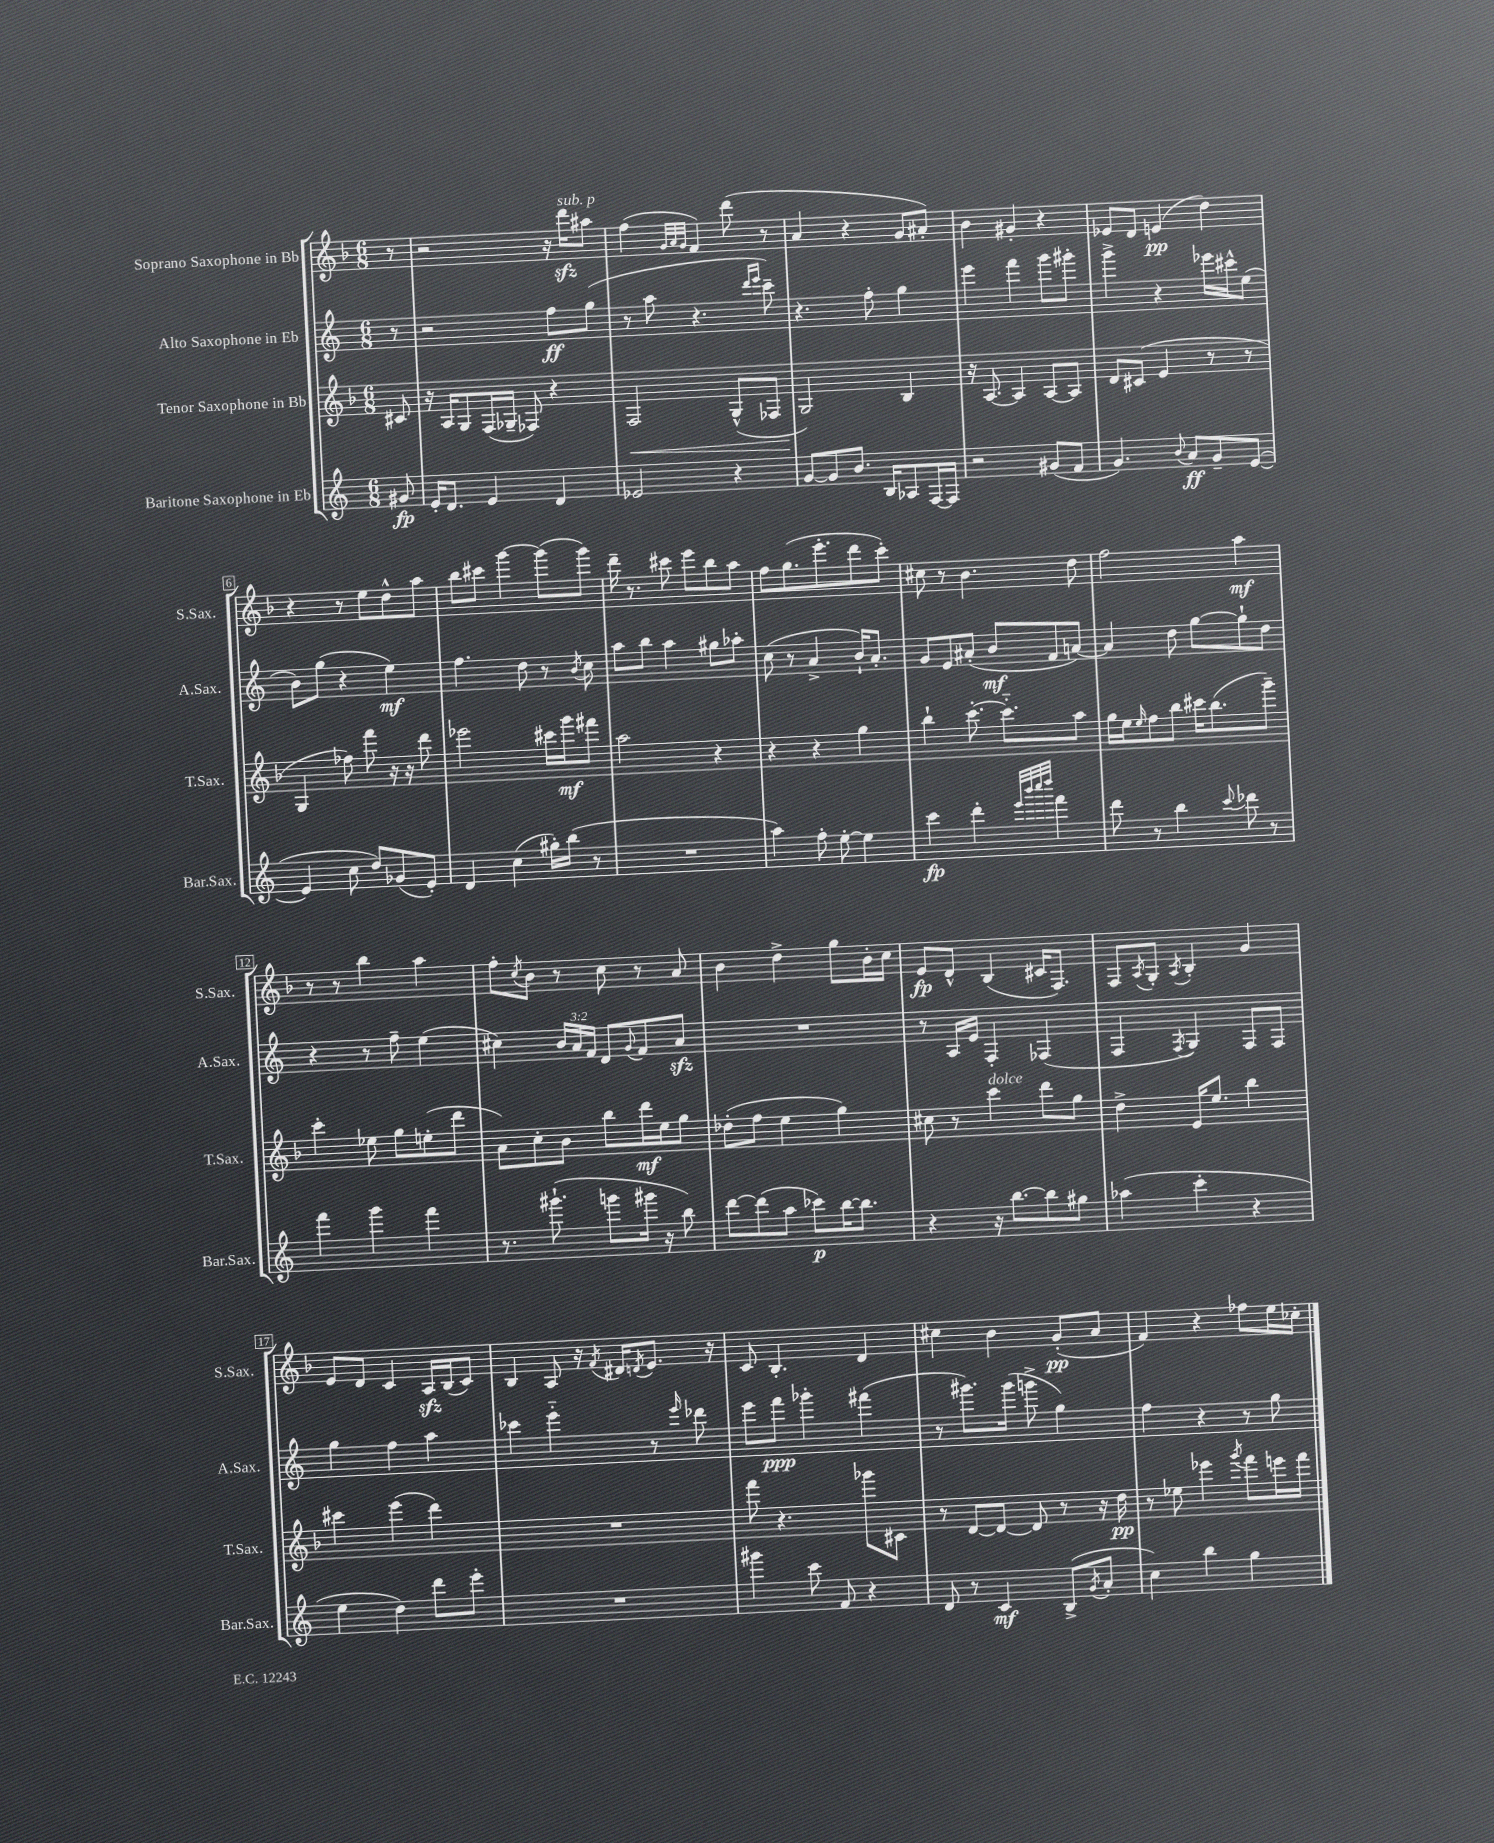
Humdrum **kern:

**kern	**kern	**kern	**kern
*staff4	*staff3	*staff2	*staff1
*clefG2	*clefG2	*clefG2	*clefG2
*k[]	*k[b-]	*k[]	*k[b-]
*M6/8	*M6/8	*M6/8	*M6/8
8g#	8c#	8r	8r
=	=	=	=
16e'	16r	2r	2r
8.d	16A	.	.
.	8G	.	.
4e	(16F	.	.
.	16G-~	.	.
.	8F-)	.	.
4d	4r	8ff	16r
.	.	.	16ddd
.	.	(8gg	8aa#
=	=	=	=
2e-	2F	8r	(4ff
.	.	8aa	.
.	.	.	32qqg
.	.	.	32qqa
.	.	.	32qqg
.	.	4.r	4f)
4r	(8G^^	.	(8ddd
.	.	16qqddd	.
.	.	16qqeee	.
.	8F-	8ccc~)	8r
=	=	=	=
[8g	2G)	4.r	4a
8g]	.	.	.
8.b	.	.	4r
.	.	8ff'	.
16B	.	.	.
8A-	4B-	4gg	8g
[16F	.	.	8a#')
16F]	.	.	.
=	=	=	=
2r	16r	4eee	4b-
.	[8.A	.	.
.	4A]	4fff	4g#'
(8g#	[8A	8ggg	4r
8f	8A]	8ggg#'	.
=	=	=	=
4.g)	8d	4ggg^	8e-
.	(8c#	.	8d
.	4e	4r	(4e
8qqb	.	.	.
8a	.	.	.
8g~	8r	16eee-	4dd)
.	.	16ccc#^^	.
([8e	8r	(8ee	.
=	=	=	=
4e]	4G	8b)	4r
.	.	(8gg	.
8cc	8ff-)	4r	8r
8dd)	8fff	.	8ee
(8g-	16r	4ee)	8dd^^
.	16r	.	.
8e')	8ddd	.	8aa
=	=	=	=
4d	2eee-	4.ff	8bb-
.	.	.	8ccc#
(4cc	.	.	[4ggg
.	.	8dd	.
16gg#')	16ccc#	8r	(8ggg]
(16bb	16ggg	.	.
.	.	8qb	.
8r	8fff#	8cc	8ggg)
=	=	=	=
2.r	2aa	8aa	16ddd~
.	.	.	8.r
.	.	8bb	.
.	.	4aa	8ccc#
.	.	.	8eee
.	4r	8gg#	8bb-
.	.	8aa-'	8aa
=	=	=	=
4aa)	4r	(8cc	8ff
.	.	8r	(8.gg
8ff'	4r	4a^	.
.	.	.	8.eee'
[8ee'	.	.	.
4ee]	4gg	16b`)	8ddd
.	.	8.a'	.
.	.	.	8ccc')
=	=	=	=
4ccc	4bb-`	8g	8cc#
.	.	8e	8r
4ddd'	[8.ccc'	(8a#'	4.b-
.	.	8b	.
.	8.ccc'~]	.	.
32qqeee	.	.	.
32qqbbb	.	.	.
32qqcccc	.	.	.
32qqdddd	.	.	.
4fff	.	8f	.
.	8aa	[8a)	8dd
=	=	=	=
8ddd	16gg	4a]	2ff
.	16ee	.	.
.	16qqee	.	.
8r	8ff	.	.
4bb	8bb-	8dd	.
.	16ccc#	[8gg	.
.	(8.bb-	.	.
8qqccc	.	.	.
8ddd-	.	8gg`]	4aa
8r	8ggg~)	8dd	.
=	=	=	=
4fff	4ccc'	4r	8r
.	.	.	8r
4ggg	8ee-	8r	4bb-
.	8gg	8ff~	.
4fff	(8ee'	(4ee	4aa
.	8ddd	.	.
=	=	=	=
8.r	8a)	4cc#)	8ff'
.	.	.	8qcc
.	8cc'	.	8b-
(8.ggg#`	.	.	.
.	8b-	24b	8r
.	.	24a	.
.	.	24f	.
8ggg	8bb-	8d	8cc
.	.	8qqg	.
16ggg#	16ddd	8f	8r
16r	16ee	.	.
8bb)	8gg	8a	8a
=	=	=	=
[8ddd	(8dd-'	2.r	4b-
(8ddd]	8ff	.	.
8aa	4ee	.	4dd^
8ccc-)	.	.	.
[16bb	4gg)	.	8gg
8.bb]	.	.	.
.	.	.	16b-'
.	.	.	16cc
=	=	=	=
4r	8cc#	8r	8e
.	8r	16A	8d^^
.	.	16e	.
16r	4ccc	4F'	(4B-
[8.bb	.	.	.
8bb]	8ddd	(4F-	16c#
.	.	.	8.F)
8gg#	8gg	.	.
=	=	=	=
(4aa-	4dd^	4F	8F
.	.	.	8qA
.	.	.	8G'
.	.	8qF	8qA
4ccc'	16e	4G)	4B-'
.	8.ee	.	.
4r	4bb-	8F	4g
.	.	8F	.
=	=	=	=
4ee	4ccc#	4gg	8e
.	.	.	8d
4dd)	(4eee	4ff	4c
8ddd	4ddd)	4aa	16A
.	.	.	(16B-
8eee'	.	.	8c)
=	=	=	=
2.r	2.r	4ccc-	4B-
.	.	4eee'~	8A
.	.	.	16r
.	.	.	8qf
.	.	.	16d#
.	.	.	8qd
.	.	8r	8.e
.	.	16qqeee	.
.	.	8ddd-	.
.	.	.	16r
=	=	=	=
4ggg#	8fff	8eee	8c
.	4.r	8fff	4.B-'
8ccc	.	4ggg-'	.
8f	.	.	.
4r	8ggg-	(4fff#	4d
.	8c#	.	.
=	=	=	=
8d	8r	8r	4cc#
8r	[8d	8.ggg#)	.
4c	8d_	.	4b-
.	.	(16ggg#	.
.	8d]	8ggg^	.
(8B^	8r	4gg)	(8g'
8qg	.	.	.
8a'	16r	.	8a
.	16dd	.	.
=	=	=	=
4cc)	8r	4ff	4f)
.	8ee-	.	.
4bb	4eee-	4r	4r
.	8qggg	.	.
4gg	8fff	8r	8ff-
.	16eee	8gg	16ee
.	16fff	.	16cc-'
==	==	==	==
*-	*-	*-	*-
